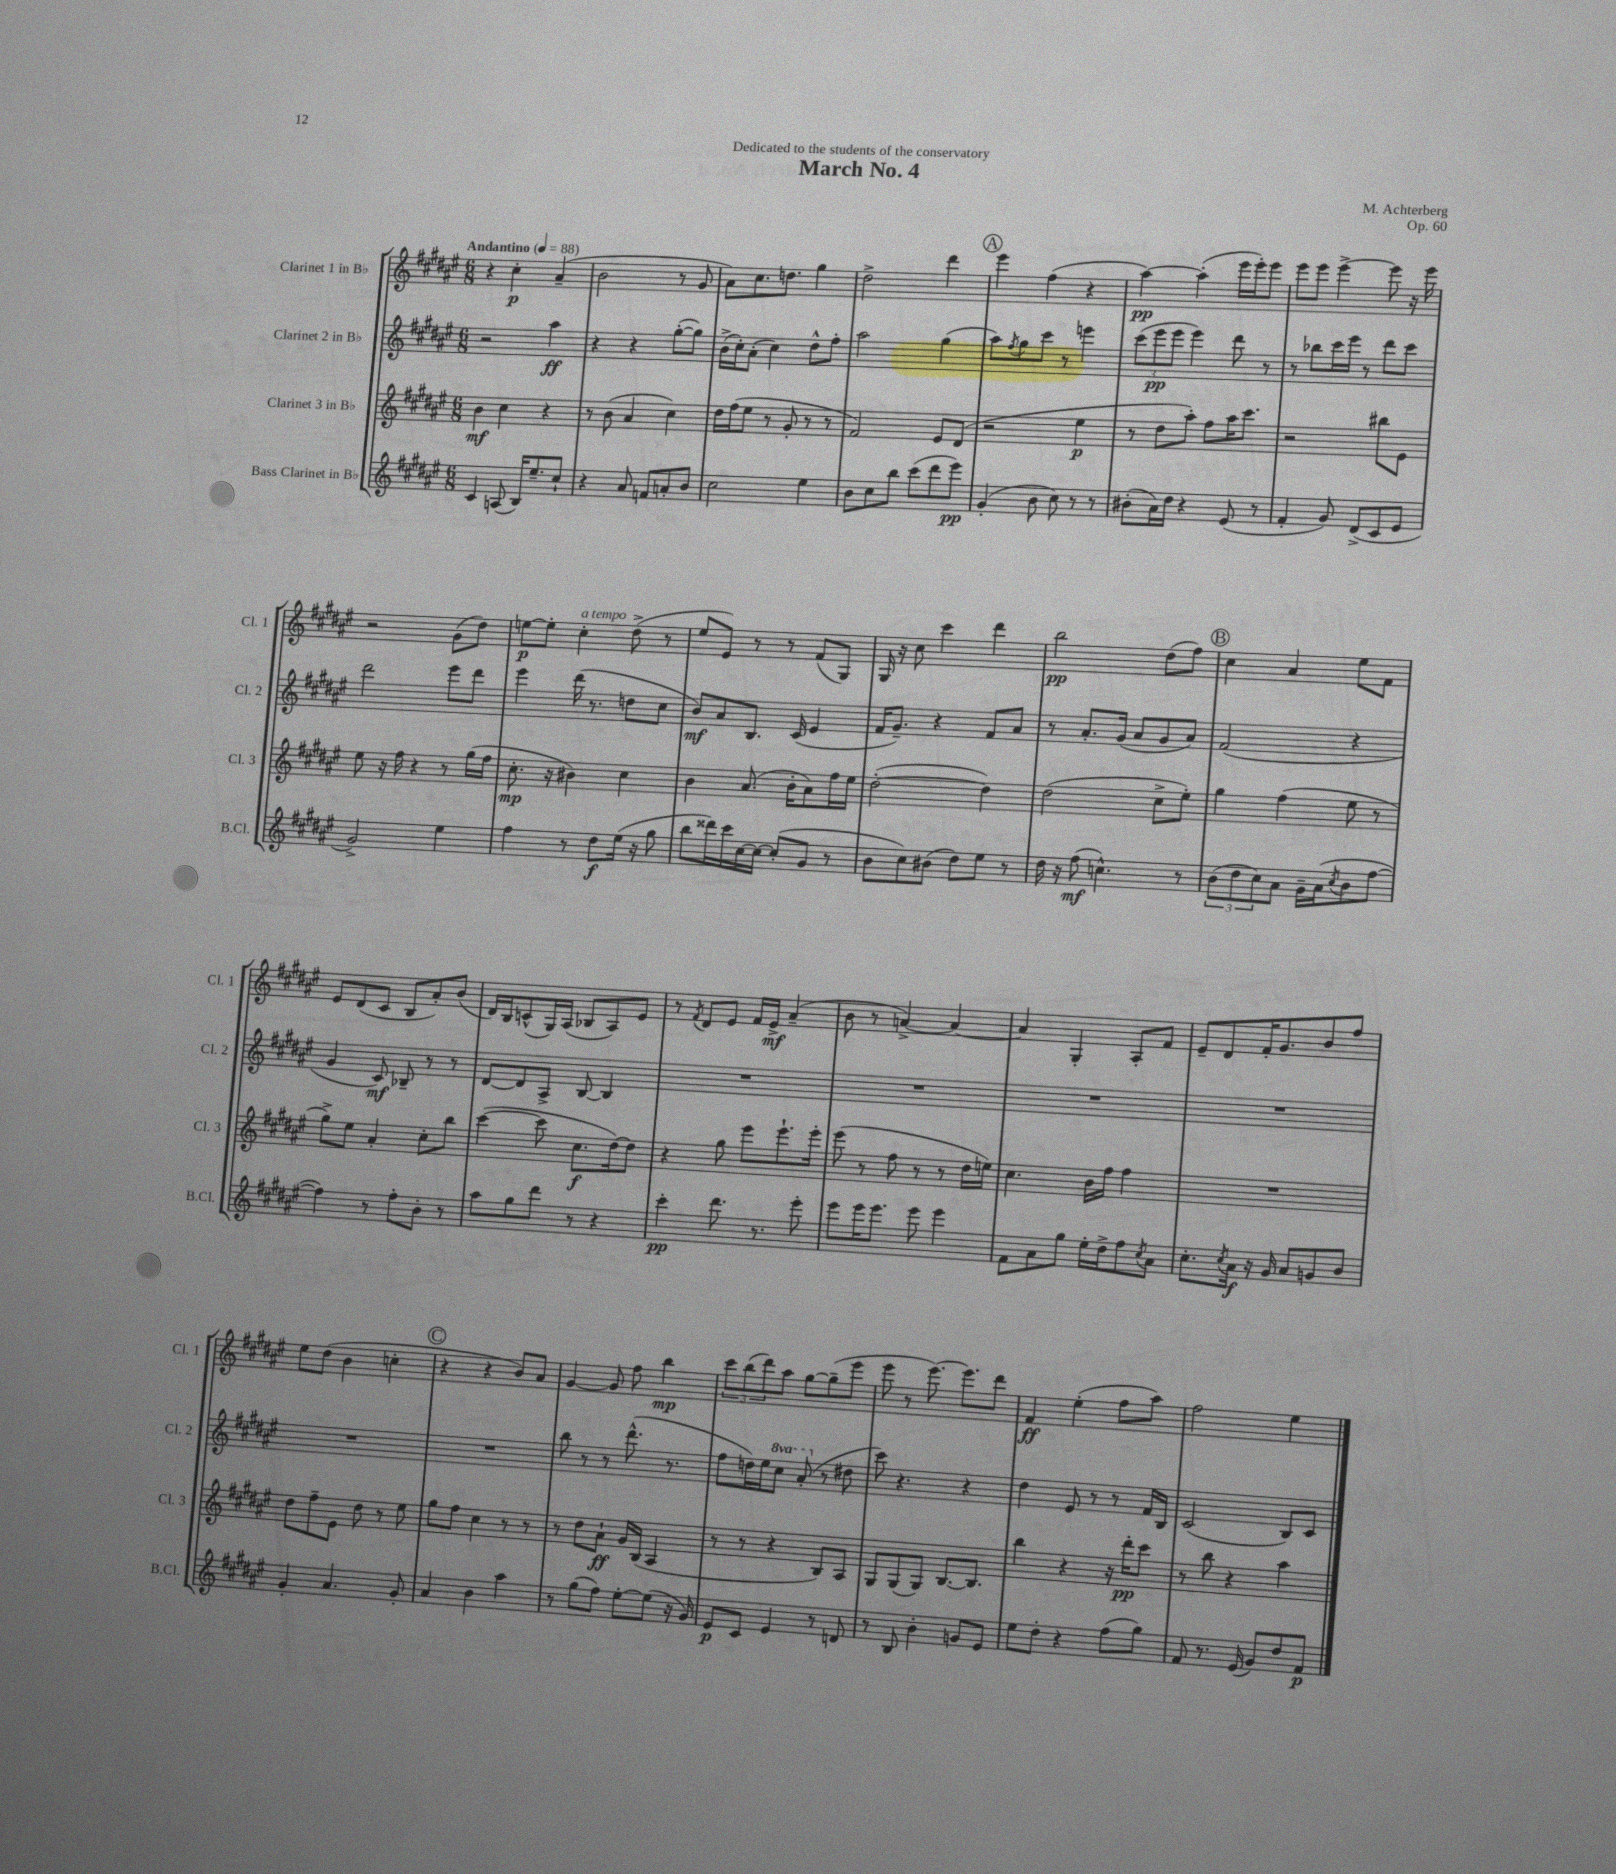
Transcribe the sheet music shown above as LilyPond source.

\header { title = "March No. 4" composer = "M. Achterberg" dedication = "Dedicated to the students of the conservatory" opus = "Op. 60" }
<<
\new StaffGroup <<
\new Staff = "s0" \with { instrumentName = "Clarinet 1 in Bb" shortInstrumentName = "Cl. 1" } {
    \clef treble \key fis \major \numericTimeSignature \time 6/8 \tempo "Andantino" 4 = 88
    r4 cis''4-.\p ais'4--( |
    b'2 r8 gis'8 |
    ais'8) cis''8. d''8. gis''4 |
    dis''2-> dis'''4 |
    \mark \markup { \circle "A" } eis'''4 fis''4( r4 |
    ais''4~\pp) ais''4-.( eis'''16 eis'''16-.) eis'''8 |
    eis'''8 eis'''8 eis'''4~-> eis'''8 r16 eis'''16 |
    r2 gis'8( dis''8) |
    e''8~\p e''8-. cis''4-.^\markup { \italic "a tempo" } dis''8->( r8 |
    eis''8 eis'8) r8 r8 fis'8( gis8) |
    gis16 r16 cis''8 cis'''4 dis'''4 |
    b''2\pp dis''8( fis''8) |
    \mark \markup { \circle "B" } cis''4 ais'4 eis''8 fis'8 |
    eis'8 dis'8( cis'8 b8 ais'8-.) b'8( |
    dis'16) b16 c'8-^( gis16) ais16( bes8 ais8) eis'8 |
    r8 \acciaccatura { fis'8 } dis'8 eis'8 fis'16 eis'16->\mf ais'4--( |
    b'8 r8 a'4~->) a'4~ |
    a'4 gis4-. ais8-. fis'8 |
    eis'8-- dis'8 fis'16-. gis'8. b'8 fis''8 |
    eis''8 dis''8( b'4 c''4-. |
    \mark \markup { \circle "C" } r4 r4 b'8) ais'8 |
    gis'4~ gis'8 fis''8 b''4\mp |
    \tuplet 3/2 { cis'''8 b''8( dis'''8) } ais''8 gis''8~ gis''8--( eis'''8 |
    eis'''8 r8 eis'''8.~) eis'''8. dis'''8 |
    fis'4\ff eis''4-.( fis''8 ais''8) |
    fis''2 eis''4 \bar "|." |
}
\new Staff = "s1" \with { instrumentName = "Clarinet 2 in Bb" shortInstrumentName = "Cl. 2" } {
    \clef treble \key fis \major \numericTimeSignature \time 6/8 \set Staff.ottavationMarkups = #ottavation-simple-ordinals
    r2 ais''4\ff |
    r4 r4 gis''8~-.( gis''8) |
    b'16->( cis''16-.) ais'8-.( cis''4) dis''8-^ fis''8-. |
    ais''2 gis''4( |
    \mark \markup { \circle "A" } ais''8) \acciaccatura { fis''8 } gis''8 cis'''8 r8 e'''4 |
    \tuplet 3/2 { cis'''8( eis'''8\pp eis'''8 } eis'''4) dis'''8 r8 |
    r8 bes''8 cis'''16 eis'''16 r8 dis'''8 cis'''8 |
    dis'''2 eis'''8 dis'''8 |
    eis'''4 dis'''16( r8. d''8 cis''8 |
    b'8\mf) ais'8 b8. cis'16( eis'4 |
    fis'16 gis'8.--) r4 fis'8 ais'8 |
    r8 ais'8.-. gis'16( ais'8 gis'8 ais'8) |
    \mark \markup { \circle "B" } fis'2( r4 |
    gis'4 cis'8\mf) bes8-- r8 r8 |
    dis'8~ dis'8 ais8-> b8~ b4 |
    R2. |
    R2. |
    R2. |
    R2. |
    R2. |
    \mark \markup { \circle "C" } R2. |
    b''8 r8 r8 dis'''8.-^( r8. |
    fis''8 d''16) eis''16 \ottava #1 cis'''8 ais''8-.( \ottava #0 r8 dis''8 |
    cis'''8) r4. r4 |
    dis''4 eis'8 r8 r8 fis'16 b16 |
    cis'2( b8) cis'8 \bar "|." |
}
\new Staff = "s2" \with { instrumentName = "Clarinet 3 in Bb" shortInstrumentName = "Cl. 3" } {
    \clef treble \key fis \major \numericTimeSignature \time 6/8
    b'4\mf cis''4 r4 |
    r8 b'8( ais'4 cis''4) |
    dis''16 fis''16( eis''8 r8 gis'8-. r8 r8 |
    fis'2) eis'8 dis'8( |
    \mark \markup { \circle "A" } r2 eis''4\p |
    r8 dis''8 ais''8-.) fis''8 ais''16 cis'''8. |
    r2 bis''8 eis'8 |
    eis''8 r16 fis''16 r4 r8 gis''16( fis''16 |
    cis''8.-.\mp r16 bis'4) cis''4 |
    b'4 ais'8.( b'16-. ais'8) fis''16 eis''16 |
    dis''2~-.( dis''4) |
    dis''2( cis''8-> eis''8-.) |
    \mark \markup { \circle "B" } gis''4 fis''4( eis''8 r8 |
    gis''8->) eis''8 ais'4-. cis''8-. b''8 |
    cis'''4~( cis'''8 cis''8.\f dis''16~) dis''8 |
    r4 gis''8 eis'''8 eis'''8.-! eis'''16-. |
    eis'''8( r8 fis''8 r8 r8 dis''16 e''16) |
    cis''4. b'16 fis''16 fis''4 |
    R2. |
    dis''8 fis''8-- eis'8 dis''8 r8 eis''8 |
    \mark \markup { \circle "C" } gis''8 fis''8 cis''4 r8 r8 |
    r8 dis''8 ais'8-!\ff gis'16 b16( ais4 |
    r8 r8 r4 b8) ais8 |
    gis8 gis8( gis8) b8.~ b8. |
    b''4 r4 r16 dis'''16-.\pp cis'''8 |
    r8 b''8 r4 ais''4 \bar "|." |
}
\new Staff = "s3" \with { instrumentName = "Bass Clarinet in Bb" shortInstrumentName = "B.Cl." } {
    \clef treble \key fis \major \numericTimeSignature \time 6/8
    cis'4 a8( b16) eis''8.-- cis''8-! |
    r4 ais'8 f'8 a'8-. b'8 |
    cis''2 eis''4 |
    b'8 cis''8 b''8 cis'''8( dis'''8 eis'''8\pp) |
    \mark \markup { \circle "A" } gis'4-.( b'8 cis''8) r8 r8 |
    bis'8-.( ais'16) dis''16 r4 eis'8( r8 |
    fis'4-. gis'8) dis'8->( cis'8 eis'8 |
    gis'2->) eis''4 |
    fis''4 r8 dis''8\f eis''16( r16 gis''8 |
    b''8 disis'''16) cis'''16 cis''16~ cis''16~ cis''8-.( gis'8 r8 |
    b'8 cis''8) bis'8( dis''8) eis''8 r8 |
    dis''16 r16 fis''8\mf( c''4.-^) r8 |
    \mark \markup { \circle "B" } \tuplet 3/2 { b'8( dis''8 cis''8) } ais'8 gis'16-- ais'16( \acciaccatura { cis''8 } b'8 fis''8~ |
    fis''4) r8 fis''8-. b'8-. r8 |
    ais''8 gis''8 dis'''8 r8 r4 |
    cis'''4-.\pp dis'''8. r8. eis'''8-. |
    eis'''8 eis'''16 eis'''8. eis'''8 eis'''4 |
    fis'8 ais'8 gis''8 eis''16-. dis''16-> fis''8 \acciaccatura { cis''8 } ais'8 |
    cis''8.-. \acciaccatura { cis''8 } ais'16\f r16 gis'16 ais'8 g'8 b'8 |
    gis'4-. ais'4. gis'8-. |
    \mark \markup { \circle "C" } ais'4 b'4 ais''4 |
    r8 gis''8( fis''8) eis''8~-. eis''8( r16 gis'16) |
    eis'8\p cis'8 eis'4 r8 d'8 |
    r8 b8 b'4-. g'8 eis'8 |
    eis''8 dis''8-. r4 fis''8( gis''8) |
    fis'8 r8. eis'16( gis'8) dis''8 fis'8\p \bar "|." |
}
>>
>>
\layout { \context { \Score \remove "Bar_number_engraver" } }
